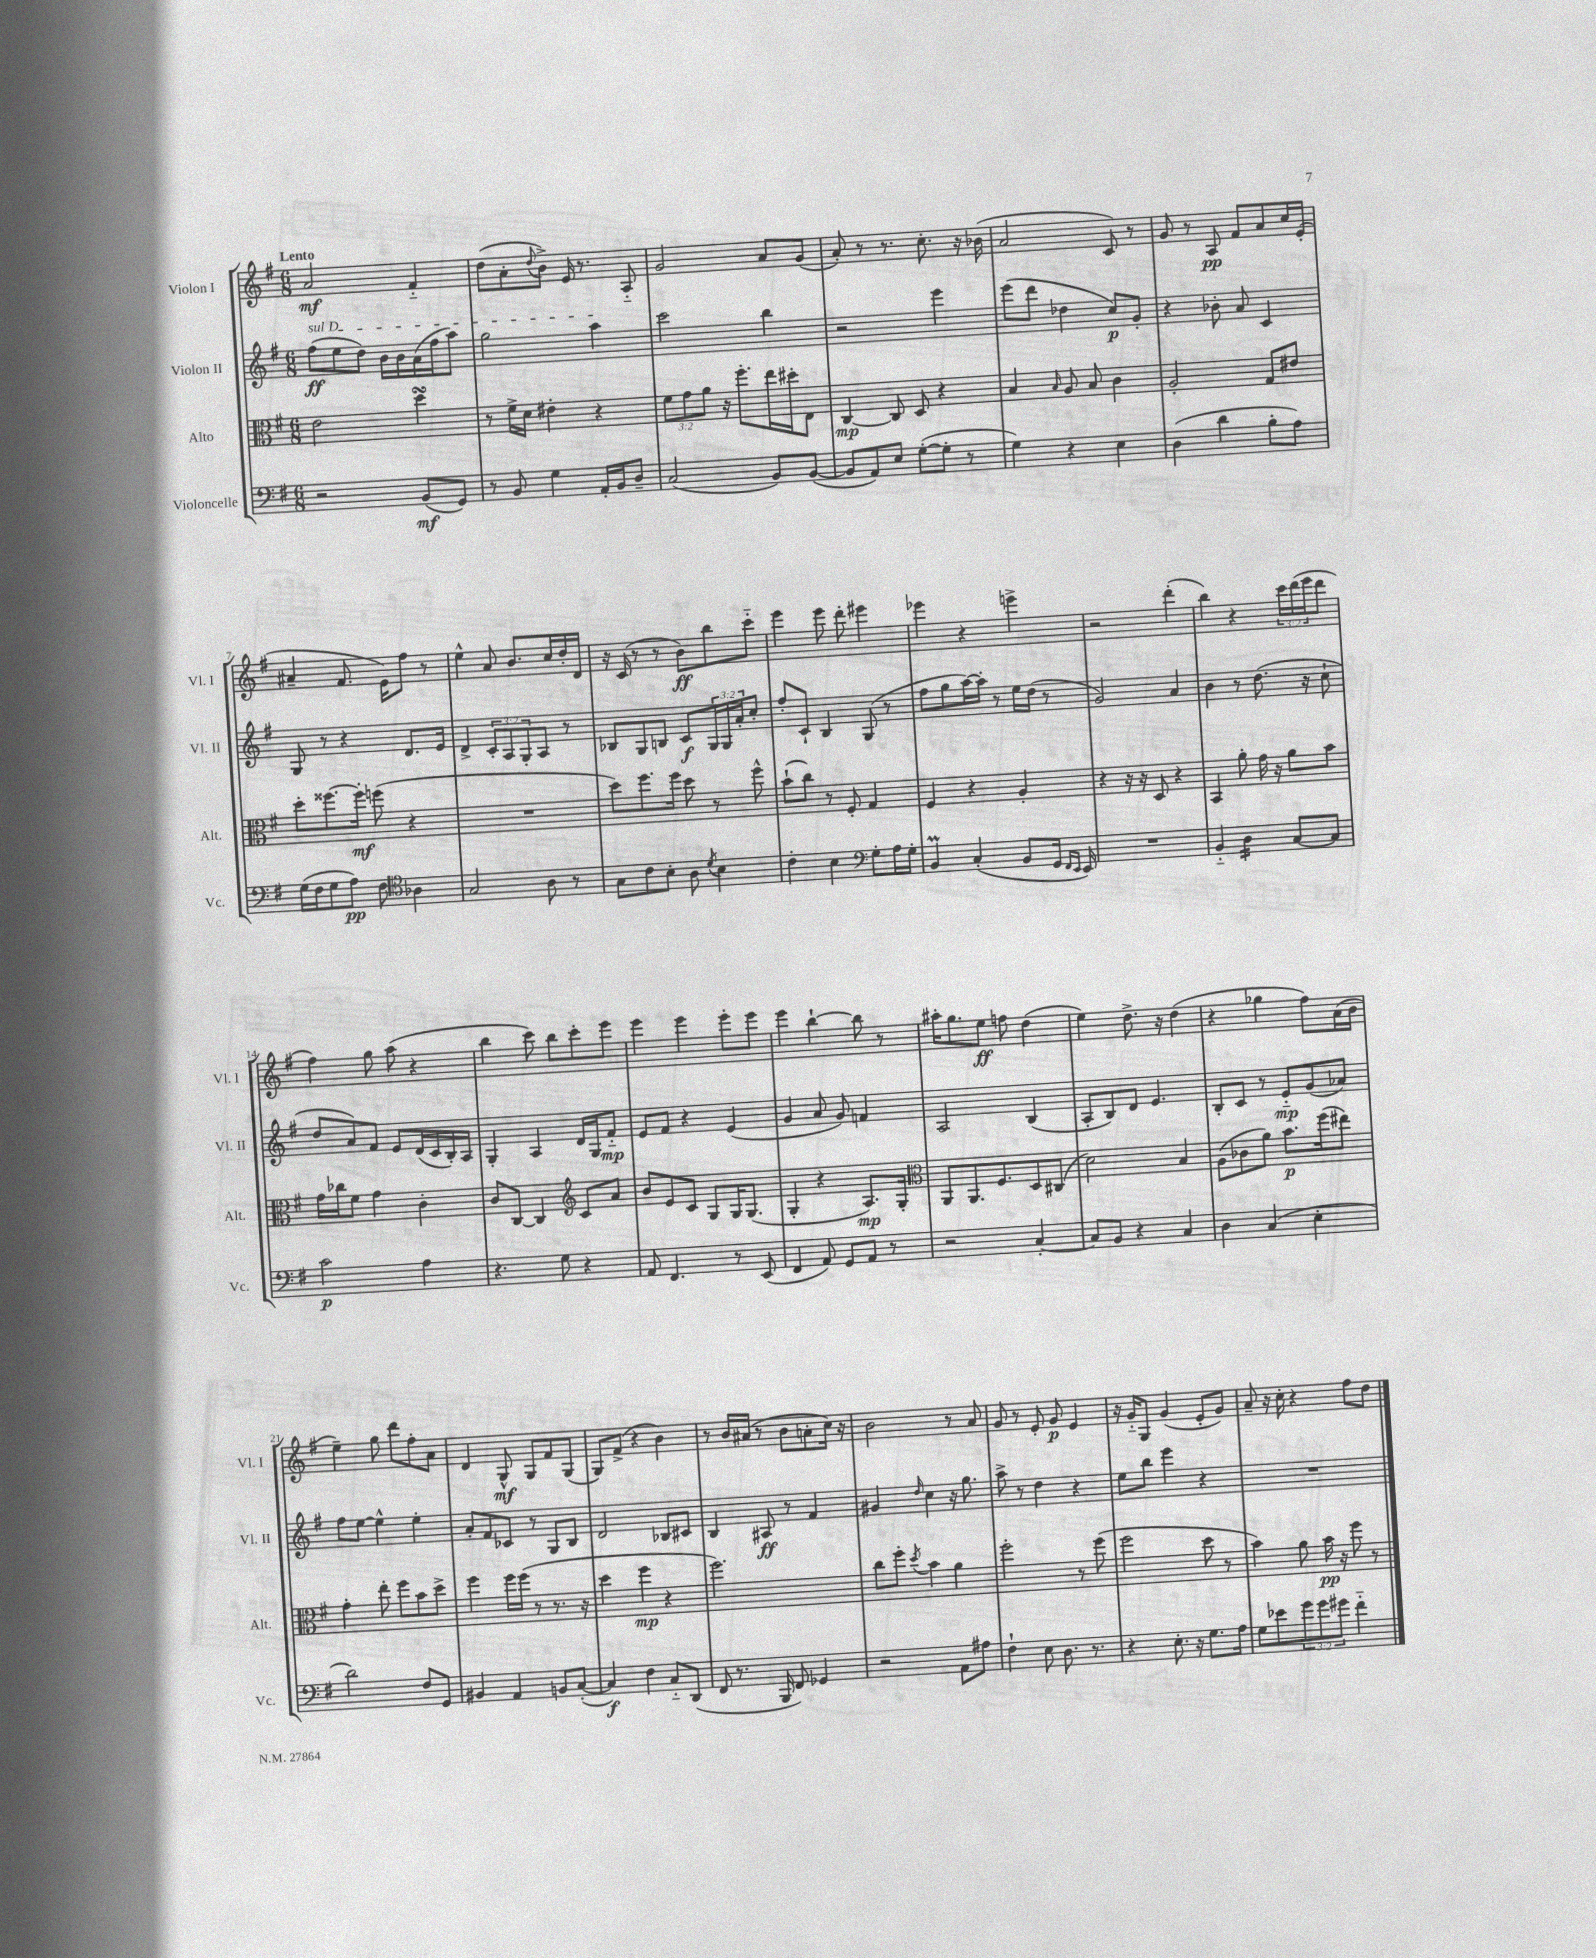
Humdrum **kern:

**kern	**dynam	**kern	**dynam	**kern	**dynam	**kern	**dynam
*part4	*part4	*part3	*part3	*part2	*part2	*part1	*part1
*staff4	*staff4	*staff3	*staff3	*staff2	*staff2	*staff1	*staff1
*I"Violoncelle	*	*I"Alto	*	*I"Violon II	*	*I"Violon I	*
*I'Vc.	*	*I'Alt.	*	*I'Vl. II	*	*I'Vl. I	*
*clefF4	*	*clefC3	*	*clefG2	*	*clefG2	*
*k[f#]	*	*k[f#]	*	*k[f#]	*	*k[f#]	*
*M6/8	*	*M6/8	*	*M6/8	*	*M6/8	*
=1	=1	=1	=1	=1	=1	=1	=1
!	!	!	!	!	!	!LO:TX:a:B:t=Lento	!
!	!	!	!	!LO:TX:a:i:t=sul D	!	!	!
2r	.	2e\	.	(8ff#\L	ff	2a/	mf
.	.	.	.	8ee\	.	.	.
.	.	.	.	8dd\J)	.	.	.
.	.	.	.	16b\LL	.	.	.
.	.	.	.	16b\	.	.	.
(8BB/L	mf	4ddsSSS\	.	(16a\	.	4f#/	.
.	.	.	.	16ff#\J	.	.	.
8GG/J)	.	.	.	8aa\J)	.	.	.
=2	=2	=2	=2	=2	=2	=2	=2
8r	.	8r	.	2gg\	.	(8dd\L	.
8BB/	.	16f#^\LL	.	.	.	8a'\	.
.	.	16d\JJ	.	.	.	.	.
.	.	.	.	.	.	8qqdd/	.
4G\	.	4e#X'\	.	.	.	8b^\J)	.
.	.	.	.	.	.	16e/	.
.	.	.	.	.	.	8.r	.
16AA'/LL	.	4r	.	4aa\	.	.	.
16BB/J	.	.	.	.	.	.	.
8D~/J	.	.	.	.	.	8A/	.
=3	=3	=3	=3	=3	=3	=3	=3
(2C/	.	12f#\L	.	2ccc\	.	2g/	.
.	.	12g\	.	.	.	.	.
.	.	12a\J	.	.	.	.	.
.	.	16r	.	.	.	.	.
.	.	8.ff#'\L	.	.	.	.	.
8BB/L)	.	16ee\L	.	4bb\	.	8a/L	.
.	.	16dd#X'\J	.	.	.	.	.
([8BB/J	.	8E\J	.	.	.	(8g/J	.
=4	=4	=4	=4	=4	=4	=4	=4
8BB/L]	.	[4C/	mp	2r	.	8a'/)	.
8AA/)	.	.	.	.	.	8r	.
8E/J	.	8C/]	.	.	.	8.r	.
([8G'\L	.	8D/	.	.	.	.	.
.	.	.	.	.	.	8.cc'\	.
8G'\J]	.	4r	.	4eee\	.	.	.
8r	.	.	.	.	.	16r	.
.	.	.	.	.	.	(16b-X\	.
=5	=5	=5	=5	=5	=5	=5	=5
4G\)	.	4B/	.	(8eee\L	.	2a/	.
.	.	.	.	8ddd\J	.	.	.
.	.	16qqB/	.	.	.	.	.
4r	.	8A/	.	4dd-X\	.	.	.
.	.	8B/	.	.	.	.	.
4E\	.	4c\	.	8cc/L)	p	8c/)	.
.	.	.	.	8g'/J	.	8r	.
=6	=6	=6	=6	=6	=6	=6	=6
(4D\	.	2A'/	.	4r	.	8g/	.
.	.	.	.	.	.	8r	.
4d\	.	.	.	8b-X'\	.	8A/	pp
.	.	.	.	8a/	.	8f#/L	.
8B'\L	.	8G/L	.	4c/	.	8a/	.
8A\J)	.	8e#X/J	.	.	.	16cc/L	.
.	.	.	.	.	.	(16e'/JJ	.
!!LO:LB:g=z
=7	=7	=7	=7	=7	=7	=7	=7
(16G\LL	.	8dd'\L	.	8G/	.	4a#X~/	.
16F#\J	.	.	.	.	.	.	.
8G\	.	[8.ff##X\	.	8r	.	.	.
8A\J)	pp	.	.	4r	.	8.f#/	.
.	.	16ff##'\Jk]	mf	.	.	.	.
8F#\	.	(8ffn\	.	.	.	.	.
.	.	.	.	.	.	16e\KL)	.
*clefC4	*	*	*	*	*	*	*
4A-X\	.	4r	.	8.d/L	.	8ff#\J	.
.	.	.	.	.	.	8r	.
.	.	.	.	16e/Jk	.	.	.
=8	=8	=8	=8	=8	=8	=8	=8
2G/	.	2.r	.	4d^/	.	4ee^^\	.
.	.	.	.	12c'/L	.	8a/	.
.	.	.	.	12A/	.	.	.
.	.	.	.	.	.	8.b/L	.
.	.	.	.	12G'/	.	.	.
8A\	.	.	.	8A/J	.	.	.
.	.	.	.	.	.	16cc/L	.
8r	.	.	.	8r	.	16dd'/	.
.	.	.	.	.	.	16d/JJ	.
=9	=9	=9	=9	=9	=9	=9	=9
8G\L	.	8dd\L)	.	8B-X/L	.	16r	.
.	.	.	.	.	.	(16c/	.
8c\	.	8.ff#\	.	8G/	.	8r	.
8B'\J	.	.	.	8Bn/J	.	8r	.
.	.	16ff#\Jk	.	.	.	.	.
8A\	.	8dd\	.	8c/L	f	8b\L)	ff
8qd/	.	.	.	.	.	.	.
4B\	.	8r	.	24G/L	.	8bb\	.
.	.	.	.	24G/	.	.	.
.	.	.	.	24a'/J	.	.	.
.	.	8ff#^^\	.	8cc'/J	.	8ccc\J	.
=10	=10	=10	=10	=10	=10	=10	=10
4c'\	.	(8b`\L	.	8ff#'/L	.	4eee\	.
.	.	8cc\J)	.	8c`/J	.	.	.
4B\	.	8r	.	4B/	.	8eee\	.
.	.	8F#'/	.	.	.	8ddd'\	.
*clefF4	*	*	*	*	*	*	*
8G'\L	.	4G/	.	(8G/	.	4eee#X\	.
16A\L	.	.	.	8r	.	.	.
16G'\JJ	.	.	.	.	.	.	.
=11	=11	=11	=11	=11	=11	=11	=11
4BBm/	.	4F#/	.	8ff#\L	.	4eee-X\	.
.	.	.	.	8gg\	.	.	.
(4C'/	.	4r	.	[16aa\L)	.	4r	.
.	.	.	.	16aa'\JJ]	.	.	.
.	.	.	.	8r	.	.	.
8BB/L	.	4A'/	.	16ee\LL	.	4eeen^\	.
.	.	.	.	(16dd\JJ	.	.	.
16GG/Jk	.	.	.	8r	.	.	.
16qqFF#/LL	.	.	.	.	.	.	.
16qqEE/JJ	.	.	.	.	.	.	.
16EE/)	.	.	.	.	.	.	.
=12	=12	=12	=12	=12	=12	=12	=12
2.r	.	4r	.	2g/)	.	2r	.
.	.	16r	.	.	.	.	.
.	.	16r	.	.	.	.	.
.	.	8D/	.	.	.	.	.
.	.	4r	.	4a/	.	(4ddd'\	.
=13	=13	=13	=13	=13	=13	=13	=13
4BB/	.	4BB/	.	4b\	.	4bb\)	.
*tremolo	*	*	*	*	*	*	*
16D\LL	.	8a'\	.	8r	.	4r	.
16D\	.	.	.	.	.	.	.
16D\	.	16g\	.	(8.dd\	.	.	.
16D\JJ	.	16r	.	.	.	.	.
*Xtremolo	*	*	*	*	*	*	*
[8C/L	.	8a\L	.	.	.	24ccc\LL	.
.	.	.	.	.	.	(24ddd\	.
.	.	.	.	16r	.	.	.
.	.	.	.	.	.	24eee\J	.
8C/J]	.	8b\J	.	8cc`\	.	8ddd\J	.
!!LO:LB:g=z
=14	=14	=14	=14	=14	=14	=14	=14
2c\	p	16g\LL	.	8dd/L	.	4ff#\)	.
.	.	16cc-X\J	.	.	.	.	.
.	.	8f#\J	.	8a/)	.	.	.
.	.	4g\	.	8f#/J	.	8gg\	.
.	.	.	.	8e/L	.	(8aa\	.
4A\	.	4c'\	.	(16d/L	.	4r	.
.	.	.	.	16c/	.	.	.
.	.	.	.	16B'/)	.	.	.
.	.	.	.	16A/JJ	.	.	.
=15	=15	=15	=15	=15	=15	=15	=15
4.r	.	8c/L	.	4G'/	.	4bb\	.
.	.	[8C/J	.	.	.	.	.
.	.	4C/]	.	4A/	.	8ccc\)	.
8G\	.	.	.	.	.	8bb\L	.
*	*	*clefG2	*	*	*	*	*
4r	.	8c/L	.	16d/LL	.	8ccc'\	.
.	.	.	.	16G/J	.	.	.
.	.	8a/J	.	8f#/J	mp	8eee\J	.
=16	=16	=16	=16	=16	=16	=16	=16
8AA/	.	8b/L	.	8e/L	.	4eee\	.
4.FF#/	.	8e/	.	8f#/J	.	.	.
.	.	8c/J	.	4r	.	4eee\	.
.	.	8G/L	.	.	.	.	.
8r	.	16G/K	.	(4e/	.	8eee'\L	.
.	.	(8.G/J	.	.	.	.	.
(8EE/	.	.	.	.	.	8eee\J	.
=17	=17	=17	=17	=17	=17	=17	=17
4FF#/	.	4G'/	.	4g/	.	4eee\	.
8AA/)	.	4r	.	8a/	.	[4bb`\	.
8GG/L	.	.	.	8g/)	.	.	.
8AA/J	.	8.A/L)	mp	4fn/	.	8bb\]	.
8r	.	.	.	.	.	8r	.
.	.	16G'/Jk	.	.	.	.	.
=18	=18	=18	=18	=18	=18	=18	=18
*	*	*clefC3	*	*	*	*	*
2r	.	8AA/L	.	2A/	.	16aa#X'\KL	.
.	.	.	.	.	.	8.gg\	.
.	.	8.AA/	.	.	.	.	.
.	.	.	.	.	.	8ee\J	ff
.	.	8.F#/	.	.	.	.	.
.	.	.	.	.	.	8ffn\	.
[4C'/	.	8D/	.	(4B/	.	(4dd\	.
.	.	(8C#X/J	.	.	.	.	.
=19	=19	=19	=19	=19	=19	=19	=19
8C/L]	.	2d\)	.	8A'/L	.	4ee\)	.
8BB/J	.	.	.	8B/)	.	.	.
4r	.	.	.	8d/J	.	8.dd^\	.
.	.	.	.	4.e/	.	.	.
.	.	.	.	.	.	16r	.
4C/	.	4B/	.	.	.	(4dd\	.
=20	=20	=20	=20	=20	=20	=20	=20
4D\	.	(8A\L	.	8B'/L	.	4r	.
.	.	8c-X\	.	8c/J	.	.	.
(4C/	.	8a\J)	.	8r	.	4gg-X\	.
.	.	8.b\L	p	8e/L	mp	.	.
4E'\	.	.	.	(8g/	.	8ff#\L)	.
.	.	(16ff#\k	.	.	.	.	.
.	.	8ee#X\J)	.	8a-X/J)	.	(16a\L	.
.	.	.	.	.	.	16b\JJ	.
!!LO:LB:g=z
=21	=21	=21	=21	=21	=21	=21	=21
2d\)	.	4g'\	.	8ff#\L	.	4ee~\)	.
.	.	.	.	[8ee\J	.	.	.
.	.	8ee'\	.	4ee^^\]	.	8gg\	.
.	.	8ff#\L	.	.	.	8ddd\L	.
8F#/L	.	8b\	.	4ee'\	.	8ff#'\	.
8GG/J	.	8dd^\J	.	.	.	8a\J	.
=22	=22	=22	=22	=22	=22	=22	=22
4BB#X/	.	4ff#\	.	8a'/L	.	4d/	.
.	.	.	.	8f#/	.	.	.
4AA/	.	16ff#\LL	.	8c-X/J	.	8G^^/	mf
.	.	(16ff#\JJ	.	.	.	.	.
.	.	8r	.	8r	.	8G/L	.
8BBn/L	.	8.r	.	8G/L	.	8f#/	.
([8C'/J	.	.	.	8B/J	.	(8G/J	.
.	.	16r	.	.	.	.	.
=23	=23	=23	=23	=23	=23	=23	=23
4C/])	f	4dd\	.	2d/	.	8G/L)	.
.	.	.	.	.	.	(8f#^/J	.
4F#\	.	4ff#\	mp	.	.	4r	.
8C/L	.	4r	.	8B-X/L	.	4b\)	.
(8DD/J	.	.	.	8c#X/J	.	.	.
=24	=24	=24	=24	=24	=24	=24	=24
8FF#/	.	2.ff#\)	.	4B/	.	8r	.
8.r	.	.	.	.	.	16b/LL	.
.	.	.	.	.	.	(16a#X/JJ	.
.	.	.	.	8A#X/	ff	8r	.
16BBB/	.	.	.	.	.	.	.
8FF#/)	.	.	.	8r	.	8b\L	.
4GG-X/	.	.	.	4f#/	.	8an'\	.
.	.	.	.	.	.	16cc\Jk)	.
.	.	.	.	.	.	16r	.
=25	=25	=25	=25	=25	=25	=25	=25
2r	.	8cc\L	.	4g#X/	.	2b\	.
.	.	8ff#'\J	.	.	.	.	.
.	.	8qdd/	.	16qqdd/	.	.	.
.	.	4b\	.	4cc\	.	.	.
8AA\L	.	4a\	.	16r	.	8r	.
.	.	.	.	8.gg\	.	.	.
8A#X\J	.	.	.	.	.	8a/	.
=26	=26	=26	=26	=26	=26	=26	=26
4F#`\	.	2ff#'\	.	8aa^\	.	8g/	.
.	.	.	.	8r	.	8r	.
8E\	.	.	.	4dd\	.	8e'/	.
8.D\	.	.	.	.	.	8g/	p
.	.	8r	.	4r	.	4e/	.
8.r	.	.	.	.	.	.	.
.	.	(8ff#\	.	.	.	.	.
=27	=27	=27	=27	=27	=27	=27	=27
4r	.	2ff#\	.	8ee\L	.	16r	.
.	.	.	.	.	.	16g/KL	.
.	.	.	.	8bb\J	.	8G/J	.
8.E'\	.	.	.	4eee\	.	(4g/	.
16r	.	.	.	.	.	.	.
8.G\L	.	8dd\	.	4r	.	8e'/L	.
.	.	8r	.	.	.	8g/J)	.
16A\Jk	.	.	.	.	.	.	.
=28	=28	=28	=28	=28	=28	=28	=28
8G\L	.	4b\)	.	2.r	.	8a~/	.
8e-X\	.	.	.	.	.	16r	.
.	.	.	.	.	.	16cc'\	.
12g\	.	8a\	.	.	.	4r	.
12g\	.	.	.	.	.	.	.
.	.	16b\	pp	.	.	.	.
12g#X\J	.	.	.	.	.	.	.
.	.	16r	.	.	.	.	.
4f#\	.	8ff#\	.	.	.	8ff#\L	.
.	.	8r	.	.	.	8dd\J	.
==	==	==	==	==	==	==	==
*-	*-	*-	*-	*-	*-	*-	*-
